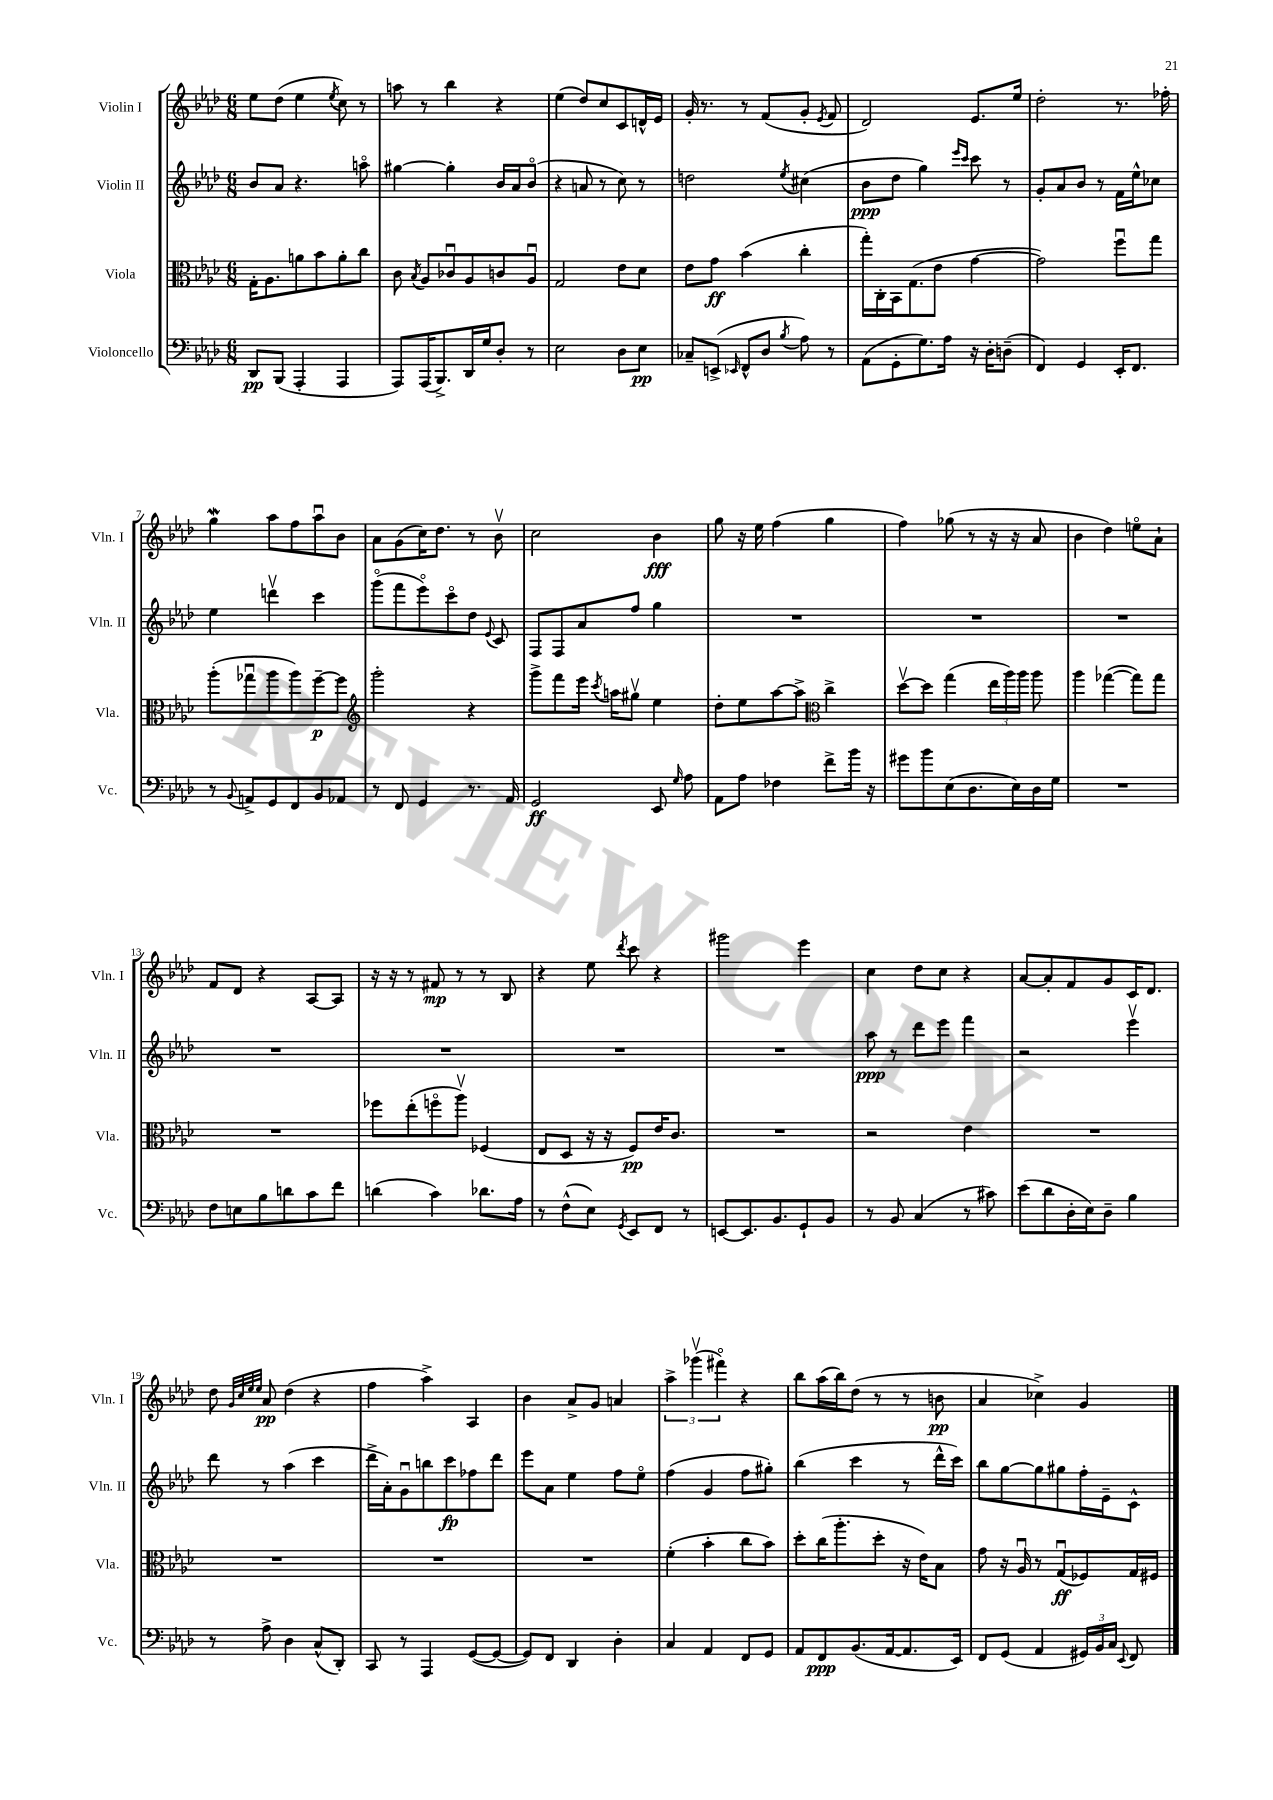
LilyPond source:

<<
\new StaffGroup <<
\new Staff = "s0" \with { instrumentName = "Violin I" shortInstrumentName = "Vln. I" } {
    \clef treble \key aes \major \numericTimeSignature \time 6/8
    \autoBeamOff ees''8[ des''8]( ees''4 \acciaccatura { ees''8 } c''8) r8 |
    a''8 r8 bes''4 r4 |
    ees''4( des''8[) c''8 c'8 d'16-^ ees'16] |
    g'16-. r8. r8 f'8[( g'8]-. \acciaccatura { ees'8 } f'8 |
    des'2) ees'8.[ ees''16] |
    des''2-. r8. fes''16-. |
    g''4\mordent aes''8[ f''8 aes''8\downbow bes'8] |
    aes'8[ g'8( c''16) des''8.] r8 bes'8\upbow |
    c''2 bes'4\fff |
    g''8 r16 ees''16 f''4( g''4 |
    f''4) ges''8( r8 r16 r16 aes'8 |
    bes'4 des''4) e''8[\flageolet aes'8]-! |
    f'8[ des'8] r4 aes8[~ aes8] |
    r16 r16 r8 fis'8\mp r8 r8 bes8 |
    r4 ees''8 \acciaccatura { des'''8 } c'''8 r4 |
    gis'''2 ees'''4 |
    c''4 des''8[ c''8] r4 |
    aes'8[~ aes'8-. f'8 g'8 c'16 des'8.] |
    des''8 \grace { g'32[ c''32 ees''32 ees''32] } aes'8\pp des''4( r4 |
    f''4 aes''4->) aes4 |
    bes'4 aes'8[-> g'8] a'4 |
    \tuplet 3/2 { aes''4-> ges'''4\upbow( fis'''4\flageolet) } r4 |
    bes''8[ aes''16( bes''16) des''8]( r8 r8 b'8\pp |
    aes'4 ces''4->) g'4 \bar "|." |
}
\new Staff = "s1" \with { instrumentName = "Violin II" shortInstrumentName = "Vln. II" } {
    \clef treble \key aes \major \numericTimeSignature \time 6/8
    \autoBeamOff bes'8[ aes'8] r4. a''8\flageolet |
    gis''4~ gis''4-. bes'16[ aes'16 bes'8]\flageolet( |
    r4 a'8 r8 c''8) r8 |
    d''2 \acciaccatura { ees''8 } cis''4( |
    bes'8[\ppp des''8] g''4) \grace { ees'''16[ c'''16] } c'''8 r8 |
    g'8[-. aes'8 bes'8] r8 f'16[ ees''16-^ ces''8] |
    ees''4 d'''4\upbow c'''4 |
    g'''8[\flageolet( f'''8 ees'''8\flageolet) c'''8\flageolet des''8] \appoggiatura { ees'8 } c'8 |
    f8[ f8 aes'8 f''8] g''4 |
    R2. |
    R2. |
    R2. |
    R2. |
    R2. |
    R2. |
    R2. |
    aes''8\ppp r8 des'''8[ ees'''8] f'''4 |
    r2 ees'''4\upbow |
    des'''8 r8 aes''4( c'''4 |
    des'''16[-> aes'16-.) g'8\downbow b''8 c'''8\fp fes''8 des'''8] |
    ees'''8[ aes'8] ees''4 f''8[ ees''8]\flageolet |
    f''4( g'4 f''8[ gis''8]-.) |
    bes''4( c'''4 r8 des'''16[-^ c'''16]) |
    bes''8[ g''8~ g''8 gis''8 f''16-. ees'16-- c'8]-^ \bar "|." |
}
\new Staff = "s2" \with { instrumentName = "Viola" shortInstrumentName = "Vla." } {
    \clef alto \key aes \major \numericTimeSignature \time 6/8
    \autoBeamOff g16[-. aes8. a'8 bes'8 a'8-. c''8] |
    c'8 \acciaccatura { bes8 } aes8[ ces'8\downbow aes8 c'8 aes8]\downbow |
    g2 ees'8[ des'8] |
    ees'8[ g'8]\ff bes'4( c''4-. |
    g''16[-.) c16-. bes,16 g8.( ees'8] g'4~ |
    g'2) f''8[\downbow g''8] |
    aes''8[-.( ges''8\downbow aes''8 aes''8) f''8~--\p f''8] |
    \clef treble g'''2-. r4 |
    g'''8[-> f'''8 ees'''16] \acciaccatura { c'''8 } a''16[ gis''8]\upbow ees''4 |
    des''8[-. ees''8 aes''8~ aes''8]-> \clef alto c''4-> |
    des''8[~\upbow des''8] g''4( \tuplet 3/2 { ees''16[ aes''16) aes''16] } aes''8 |
    aes''4 ges''4~( ges''8[) ges''8] |
    R2. |
    fes''8[ ees''8-.( f''8\flageolet aes''8]\upbow) fes4( |
    ees8[ des8] r16 r16 f8[\pp) ees'16 c'8.] |
    R2. |
    r2 ees'4 |
    R2. |
    R2. |
    R2. |
    R2. |
    f'4-.( bes'4-. c''8[ bes'8]) |
    des''8[-. c''16( aes''8.-. des''8]-. r16 ees'16[) bes8] |
    g'8 r16 aes16\downbow r8 g8[\downbow\ff( fes8) g16 fis16] \bar "|." |
}
\new Staff = "s3" \with { instrumentName = "Violoncello" shortInstrumentName = "Vc." } {
    \clef bass \key aes \major \numericTimeSignature \time 6/8
    \autoBeamOff des,8[\pp bes,,8]( aes,,4-. aes,,4 |
    aes,,8[) aes,,16( bes,,8.->) des,16 g16 des8]-. r8 |
    ees2 des8[ ees8]\pp |
    ces8[-- e,8]->( \grace { ees,16 } f,8[-^ des8] \acciaccatura { bes8 } aes8) r8 |
    aes,8[( g,8-. g8.) aes16] r16 des16[-. d8]--( |
    f,4) g,4 ees,16[-. f,8.] |
    r8 \appoggiatura { bes,8 } a,8[-> g,8 f,8 bes,8 aes,8] |
    r8 f,8 g,4 r8. aes,16 |
    g,2\ff ees,8 \grace { g16 } aes8 |
    aes,8[ aes8] fes4 f'8[-> bes'16] r16 |
    gis'8[ bes'8 ees8( des8. ees16) des16 g16] |
    R2. |
    f8[ e8 bes8 d'8 c'8 f'8] |
    d'4( c'4) des'8.[ aes16] |
    r8 f8[-^( ees8]) \acciaccatura { g,8 } ees,8[ f,8] r8 |
    e,8[~ e,8. bes,8. g,8-! bes,8] |
    r8 bes,8 c4( r8 cis'8) |
    ees'8[( des'8 des16-. ees16) des8]-- bes4 |
    r8 aes8-> des4 c8[-^( des,8]-.) |
    c,8 r8 aes,,4 g,8[~( g,8]~ |
    g,8[) f,8] des,4 des4-. |
    c4 aes,4 f,8[ g,8] |
    aes,8[ f,8\ppp bes,8.( aes,16~ aes,8. ees,16]) |
    f,8[ g,8]( aes,4 \tuplet 3/2 { gis,16[) bes,16 c16] } \appoggiatura { ees,8 } f,8 \bar "|." |
}
>>
>>
